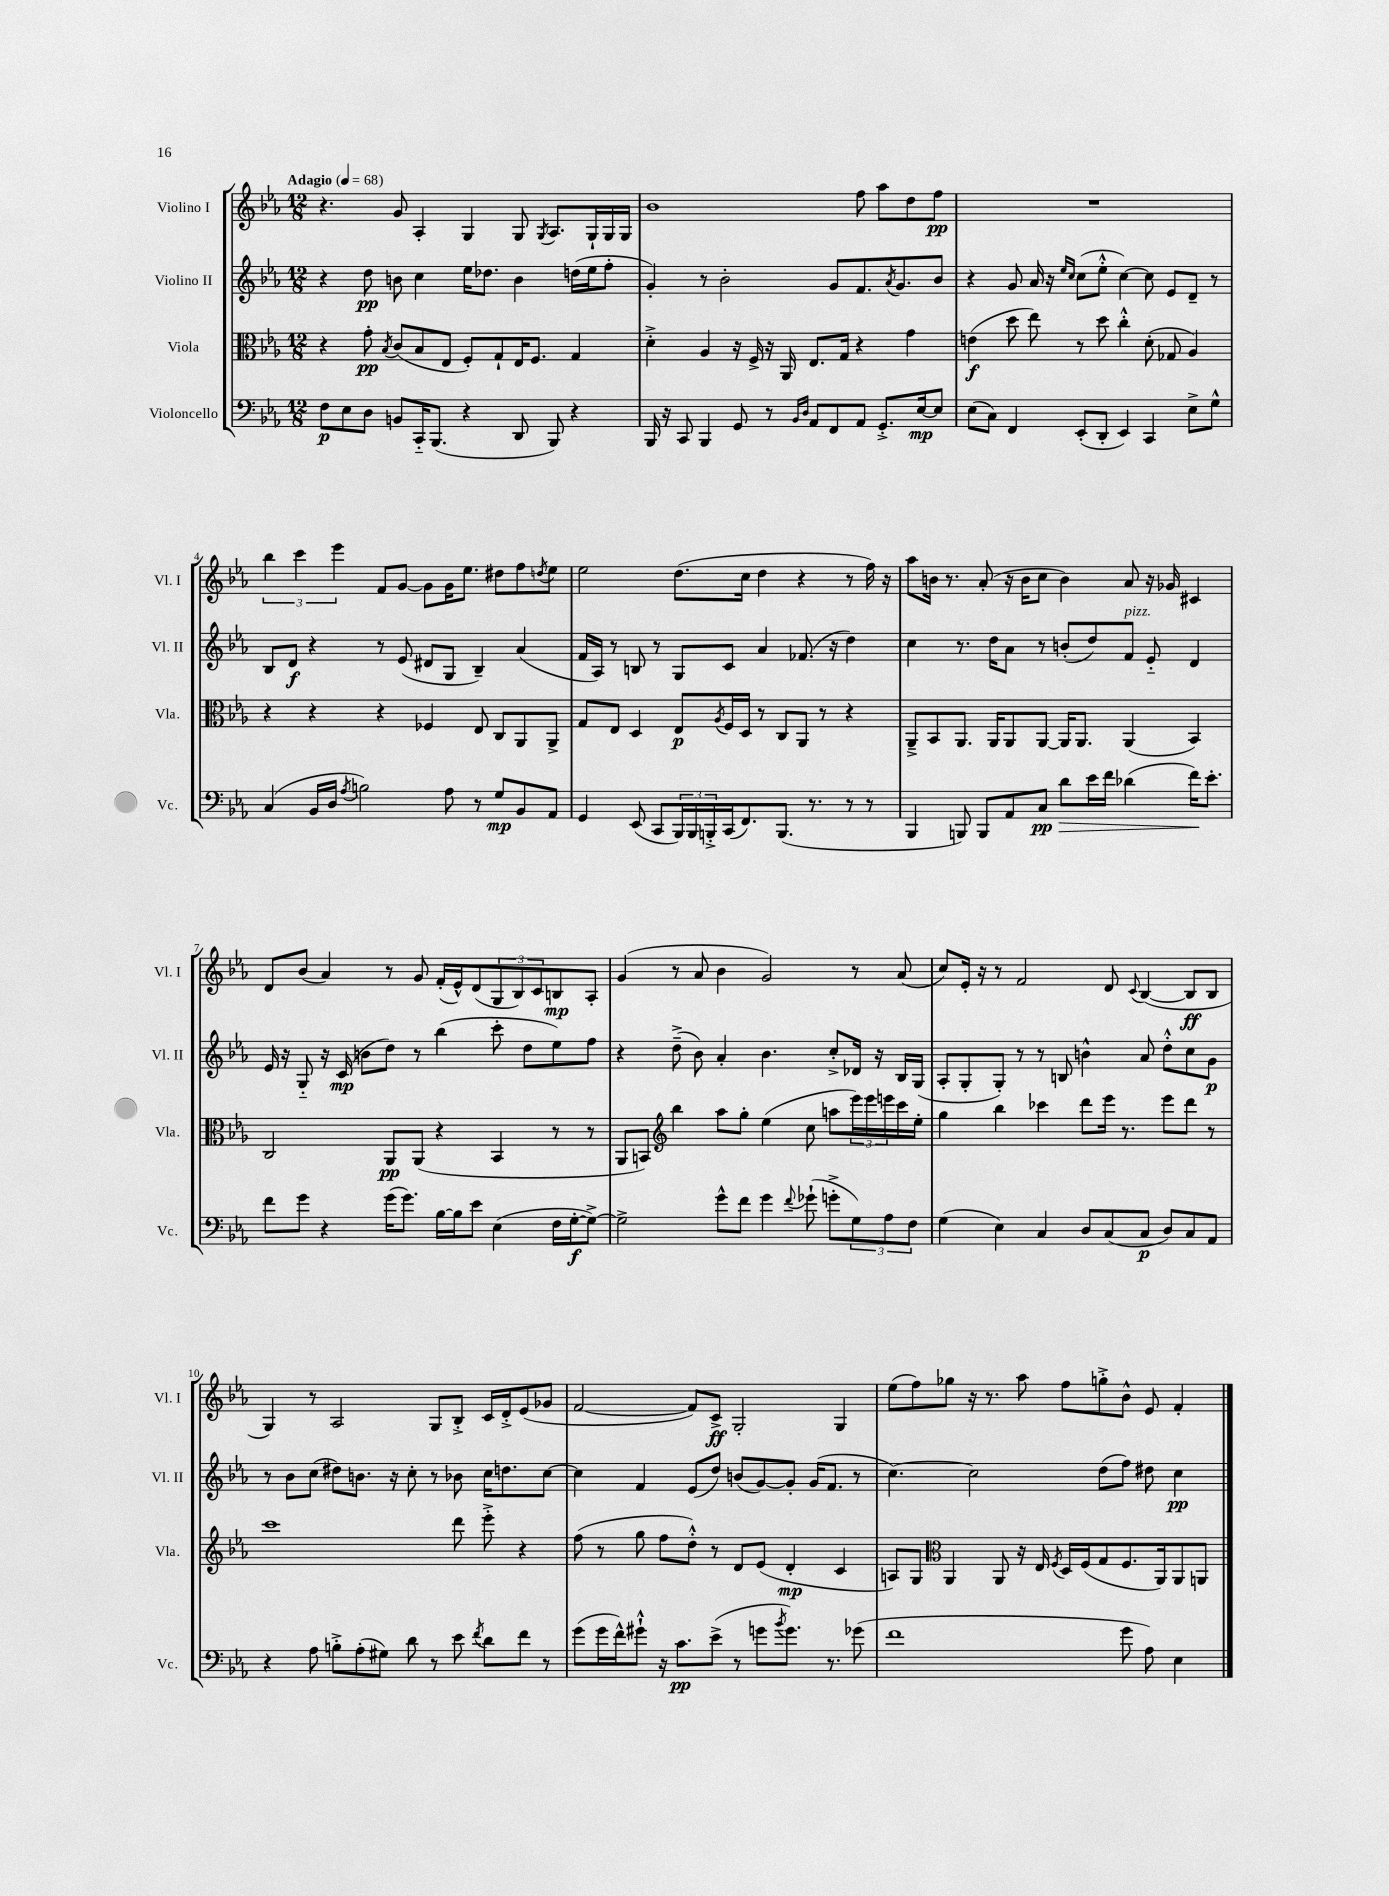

**kern	**dynam	**kern	**dynam	**kern	**dynam	**kern	**dynam
*part4	*part4	*part3	*part3	*part2	*part2	*part1	*part1
*staff4	*staff4	*staff3	*staff3	*staff2	*staff2	*staff1	*staff1
*I"Violoncello	*	*I"Viola	*	*I"Violino II	*	*I"Violino I	*
*I'Vc.	*	*I'Vla.	*	*I'Vl. II	*	*I'Vl. I	*
*clefF4	*	*clefC3	*	*clefG2	*	*clefG2	*
*k[b-e-a-]	*	*k[b-e-a-]	*	*k[b-e-a-]	*	*k[b-e-a-]	*
*M12/8	*	*M12/8	*	*M12/8	*	*M12/8	*
*MM68	*	*MM68	*	*MM68	*	*MM68	*
=1	=1	=1	=1	=1	=1	=1	=1
!	!	!	!	!	!	!LO:TX:a:B:t=Adagio	!
8F\L	p	4r	.	4r	.	4.r	.
8E-\	.	.	.	.	.	.	.
8D\J	.	8g'\	pp	8dd\	pp	.	.
.	.	8qB-/	.	.	.	.	.
8BBn/L	.	(8c/L	.	8bn\	.	8g/	.
16CC/K	.	8B-/	.	4cc\	.	4A-'/	.
(8.BBB-/J	.	.	.	.	.	.	.
.	.	8E-/J	.	.	.	.	.
4r	.	8F'/L)	.	16ee-\KL	.	4G/	.
.	.	.	.	8.dd-X\J	.	.	.
.	.	8G`/	.	.	.	.	.
8DD/	.	16E-/K	.	4b\	.	8G/	.
.	.	8.F/J	.	.	.	.	.
.	.	.	.	.	.	8qG/	.
8BBB-/)	.	.	.	.	.	8.A-/L	.
4r	.	4G/	.	(16ddn\LL	.	.	.
.	.	.	.	16ee-\J	.	16G`/L	.
.	.	.	.	8ff'\J	.	16G/	.
.	.	.	.	.	.	16G/JJ	.
=2	=2	=2	=2	=2	=2	=2	=2
16BBB-/	.	4d'^\	.	4g'/)	.	1b-	.
16r	.	.	.	.	.	.	.
8CC/	.	.	.	.	.	.	.
4BBB-/	.	4A-/	.	8r	.	.	.
.	.	.	.	2b-'\	.	.	.
8GG/	.	16r	.	.	.	.	.
.	.	16F^/	.	.	.	.	.
8r	.	16r	.	.	.	.	.
.	.	16AA-/	.	.	.	.	.
16qqBB-/LL	.	.	.	.	.	.	.
16qqD/JJ	.	.	.	.	.	.	.
8AA-/L	.	8.E-/L	.	.	.	.	.
8FF/	.	.	.	8g/L	.	.	.
.	.	16G/Jk	.	.	.	.	.
8AA-/J	.	4r	.	8.f/	.	8ff\	.
8.GG'^/L	.	.	.	.	.	8aa-\L	.
.	.	.	.	8qa-/	.	.	.
.	.	.	.	8.g/	.	.	.
.	.	4g\	.	.	.	8dd\	.
[16E-/k	mp	.	.	.	.	.	.
8E-/J]	.	.	.	8b-/J	.	8ff\J	pp
=3	=3	=3	=3	=3	=3	=3	=3
(8E-\L	.	(4en\	f	4r	.	1.r	.
8C\J)	.	.	.	.	.	.	.
4FF/	.	8dd\	.	8g/	.	.	.
.	.	8ee-\)	.	16a-/	.	.	.
.	.	.	.	16r	.	.	.
.	.	.	.	16qqee-/LL	.	.	.
.	.	.	.	16qqcc/JJ	.	.	.
(8EE-'/L	.	8r	.	(8cc\L	.	.	.
8DD'/J	.	8dd\	.	8ee-'^^\J	.	.	.
4EE-/)	.	4cc'^^\	.	[4cc\)	.	.	.
4CC/	.	(8d'\	.	8cc\]	.	.	.
.	.	8G-X/	.	8e-/L	.	.	.
8E-^\L	.	4A-/)	.	8d~/J	.	.	.
8G^^\J	.	.	.	8r	.	.	.
!!LO:LB:g=z
=4	=4	=4	=4	=4	=4	=4	=4
(4C/	.	4r	.	8B-/L	.	6bb-\	.
.	.	.	.	8d/J	f	.	.
.	.	.	.	.	.	6ccc\	.
16BB-/LL	.	4r	.	4r	.	.	.
16D/JJ	.	.	.	.	.	.	.
.	.	.	.	.	.	6eee-\	.
8qA-/	.	.	.	.	.	.	.
2Bn\)	.	.	.	.	.	.	.
.	.	4r	.	8r	.	8f/L	.
.	.	.	.	(8e-/	.	[8g/J	.
.	.	4F-X/	.	8d#X/L	.	8g\L]	.
8A-\	.	.	.	8G/J	.	16g\K	.
.	.	.	.	.	.	8.ee-\J	.
8r	.	8E-/	.	4B-~/)	.	.	.
8G/L	mp	8C/L	.	.	.	8dd#X\L	.
8BB-/	.	8AA-/	.	(4a-/	.	8ff\	.
.	.	.	.	.	.	8qddn/	.
8AA-/J	.	8AA-^/J	.	.	.	8ee-\J	.
=5	=5	=5	=5	=5	=5	=5	=5
4GG/	.	8G/L	.	16f/LL	.	2ee-\	.
.	.	.	.	16A-/JJ)	.	.	.
.	.	8E-/J	.	8r	.	.	.
(8EE-/	.	4D/	.	8Bn/	.	.	.
8CC/L	.	.	.	8r	.	.	.
24BBB-/L)	.	8E-/L	p	8G/L	.	(8.dd\L	.
24BBB-/	.	.	.	.	.	.	.
24BBBn'^/	.	.	.	.	.	.	.
.	.	8qA-/	.	.	.	.	.
(16CC/J	.	16F/L	.	8c/J	.	.	.
8.FF/)	.	16D/JJ	.	.	.	16cc\Jk	.
.	.	8r	.	4a-/	.	4dd\	.
(8.BBB/J	.	8C/L	.	.	.	.	.
.	.	8AA-/J	.	(8.f-X/	.	4r	.
8.r	.	.	.	.	.	.	.
.	.	8r	.	.	.	.	.
.	.	.	.	16r	.	.	.
8r	.	4r	.	4dd\)	.	8r	.
8r	.	.	.	.	.	16ff\)	.
.	.	.	.	.	.	16r	.
=6	=6	=6	=6	=6	=6	=6	=6
4BBB-/	.	8AA-~^/L	.	4cc\	.	8aa-\L	.
.	.	8BB-/	.	.	.	16bn\Jk	.
.	.	.	.	.	.	8.r	.
8BBBn/)	.	8.AA-/J	.	8.r	.	.	.
8BBB/L	.	.	.	.	.	(8a-'/	.
.	.	16AA-/KL	.	16dd\KL	.	.	.
8AA-/	.	8AA-/	.	8a-\J	.	16r	.
.	.	.	.	.	.	16b\KL	.
!	!LO:HP:b	!	!	!	!	!	!
8C/J	> pp	[8AA-/J	.	8r	.	8cc\J	.
8d\L	.	16AA-/KL]	.	(8bn'/L	.	4b\)	.
.	.	8.AA-/J	.	.	.	.	.
16e-\L	.	.	.	8dd/)	.	.	.
16f\JJ	.	.	.	.	.	.	.
!	!	!	!	!LO:TX:a:i:t=pizz.	!	!	!
(4d-X\	.	(4AA-/	.	8f/J	.	8a-/	.
.	.	.	.	8e-/	.	16r	.
.	.	.	.	.	.	16g-X/	.
16f\KL)	.	4BB-/)	.	4d/	.	4c#X/	.
8.e-'\J	]	.	.	.	.	.	.
!!LO:LB:g=z
=7	=7	=7	=7	=7	=7	=7	=7
8f\L	.	2C/	.	16e-/	.	8d/L	.
.	.	.	.	16r	.	.	.
8g\J	.	.	.	8G/	.	(8b-/J	.
4r	.	.	.	16r	.	4a-/)	.
.	.	.	.	(16c/	mp	.	.
.	.	.	.	8bn\L	.	.	.
(16g\KL	.	8AA-/L	pp	8dd\J)	.	8r	.
8.g\J)	.	.	.	.	.	.	.
.	.	(8AA-/J	.	8r	.	8g/	.
[16B-\LL	.	4r	.	(4bb-\	.	(16f'/LL	.
16B-\J]	.	.	.	.	.	16e-^^/J)	.
8e-\J	.	.	.	.	.	(8d/	.
(4E-\	.	4BB-/	.	8ccc'\	.	12G/	.
.	.	.	.	.	.	12B-/)	.
.	.	.	.	8dd\L	.	.	.
.	.	.	.	.	.	12c/	.
16F\LL	.	8r	.	8ee-\)	.	8Bn/	mp
[16G'\J	f	.	.	.	.	.	.
8G^\J_)	.	8r	.	8ff\J	.	8A-'/J	.
=8	=8	=8	=8	=8	=8	=8	=8
2G^\]	.	8AA-/L	.	4r	.	(4g/	.
.	.	8BBn/J)	.	.	.	.	.
*	*	*clefG2	*	*	*	*	*
.	.	4bb-\	.	(8dd~^\	.	8r	.
.	.	.	.	8b-\)	.	8a-/	.
8g^^\L	.	8aa-\L	.	4a-'/	.	4b-\	.
8f\J	.	8gg'\J	.	.	.	.	.
4g\	.	(4ee-\	.	4.b-\	.	2g/)	.
8qqf/	.	.	.	.	.	.	.
(8g-X`\	.	8cc\	.	.	.	.	.
8gn'^\L	.	8aan\L	.	8cc'^/L	.	.	.
12G\)	.	24eee-\L)	.	16d-X/Jk	.	8r	.
.	.	24eee-\	.	.	.	.	.
.	.	.	.	16r	.	.	.
12A-\	.	24eeen\	.	.	.	.	.
.	.	16ccc\	.	16B-/LL	.	(8a-/	.
12F\J	.	.	.	.	.	.	.
.	.	16ee-'\JJ	.	(16G/JJ	.	.	.
=9	=9	=9	=9	=9	=9	=9	=9
(4G\	.	4gg\	.	8A-'/L	.	8cc/L)	.
.	.	.	.	8G'/	.	16e-'/Jk	.
.	.	.	.	.	.	16r	.
4E-\)	.	4bb-\	.	8G'/J)	.	8r	.
.	.	.	.	8r	.	2f/	.
4C/	.	4ccc-X\	.	8r	.	.	.
.	.	.	.	8Bn/	.	.	.
8D/L	.	8ddd\L	.	4bn^^\	.	.	.
(8C/	.	16eee-\Jk	.	.	.	8d/	.
.	.	8.r	.	.	.	.	.
.	.	.	.	.	.	8qqc/	.
8C/J	p	.	.	8a-/	.	([4B-/	.
8D/L)	.	8eee-\L	.	8dd'^^\L	.	.	.
8C/	.	8ddd\J	.	8cc\	.	8B-/L]	ff
8AA-/J	.	8r	.	8g\J	p	8B-/J	.
!!LO:LB:g=z
=10	=10	=10	=10	=10	=10	=10	=10
4r	.	1ccc	.	8r	.	4G/)	.
.	.	.	.	8b-\L	.	.	.
8A-\	.	.	.	(8cc\J	.	8r	.
8Bn'^\L	.	.	.	8dd#X\L)	.	2A-/	.
(8A-'\	.	.	.	8.bn\J	.	.	.
8G#X\J)	.	.	.	.	.	.	.
.	.	.	.	16r	.	.	.
8d\	.	.	.	8cc'\	.	.	.
8r	.	.	.	8r	.	8G/L	.
8e-\	.	8ddd\	.	8b-X\	.	8B-'^/J	.
8qf/	.	.	.	.	.	.	.
8d\L	.	8eee-'^\	.	16cc\KL	.	16c/LL	.
.	.	.	.	8.ddn\	.	16d'^/J	.
8f\J	.	4r	.	.	.	(8e-/	.
8r	.	.	.	[8cc\J	.	8g-X/J	.
=11	=11	=11	=11	=11	=11	=11	=11
(8g\L	.	(8ff\	.	4cc\]	.	[2f/	.
16g\L	.	8r	.	.	.	.	.
16f^^\J)	.	.	.	.	.	.	.
8g#X`^^\J	.	8gg\	.	4f/	.	.	.
16r	.	8ff\L	.	.	.	.	.
8.c\L	pp	.	.	.	.	.	.
.	.	8dd'^^\J)	.	(8e-/L	.	8f/L])	.
(8e-^\J	.	8r	.	8dd/J)	.	8c^/J	ff
8r	.	8d/L	.	(8bn/L	.	2G'/	.
8gn\L	.	(8e-/J	.	[8g/)	.	.	.
8qb-/	.	.	.	.	.	.	.
8.g\J)	.	4d'/	mp	8g'/J]	.	.	.
.	.	.	.	(16g/KL	.	.	.
8.r	.	.	.	8.f/J	.	.	.
.	.	4c/	.	.	.	4G/	.
(8g-X\	.	.	.	8r	.	.	.
=12	=12	=12	=12	=12	=12	=12	=12
1f	.	8An/L)	.	[4.cc\)	.	(8ee-\L	.
.	.	8G/J	.	.	.	8ff\)	.
*	*	*clefC3	*	*	*	*	*
.	.	4AA-/	.	.	.	8gg-X\J	.
.	.	.	.	2cc\]	.	16r	.
.	.	.	.	.	.	8.r	.
.	.	8AA-/	.	.	.	.	.
.	.	16r	.	.	.	8aa-\	.
.	.	16E-/	.	.	.	.	.
.	.	8qF/	.	.	.	.	.
.	.	16D/LL	.	.	.	8ff\L	.
.	.	(16F/J	.	.	.	.	.
.	.	8G/	.	(8dd\L	.	8ggn'^\	.
8g\	.	8.F/	.	8ff\J)	.	8b-^^\J	.
8A-\)	.	.	.	8dd#X\	.	8e-/	.
.	.	16AA-/k)	.	.	.	.	.
4E-\	.	8AA-/	.	4cc\	pp	4f'/	.
.	.	8AAn/J	.	.	.	.	.
==	==	==	==	==	==	==	==
*-	*-	*-	*-	*-	*-	*-	*-
